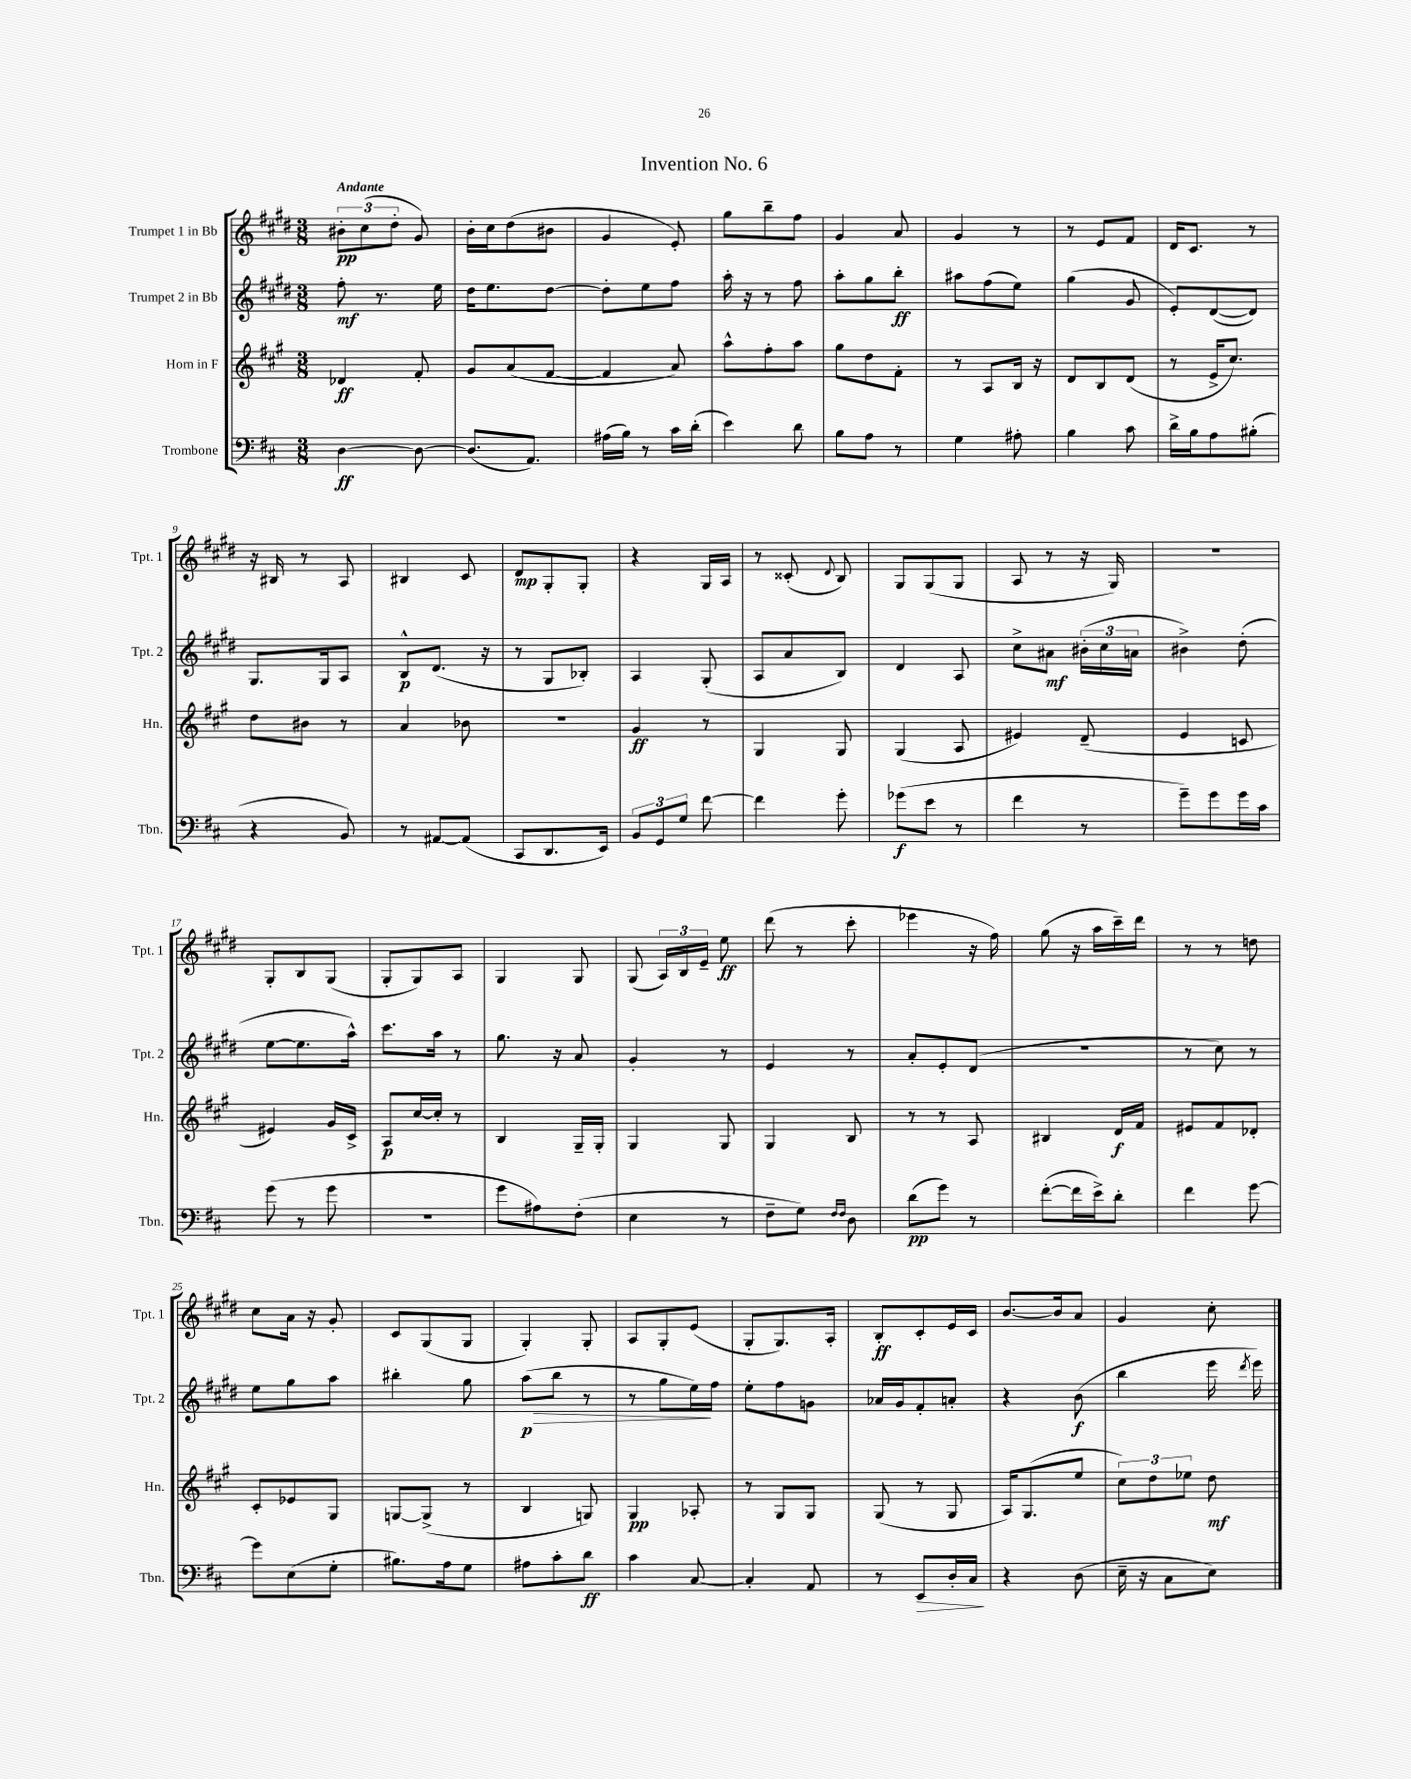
\header { title = "Invention No. 6" }
<<
\new StaffGroup <<
\new Staff = "s0" \with { instrumentName = "Trumpet 1 in Bb" shortInstrumentName = "Tpt. 1" } {
    \clef treble \key e \major \numericTimeSignature \time 3/8 \tempo "Andante"
    \autoBeamOff \tuplet 3/2 { bis'8[-.\pp cis''8( dis''8]-. } gis'8) |
    b'16[-. cis''16 dis''8( bis'8] |
    gis'4 e'8-.) |
    gis''8[ b''8-- fis''8] |
    gis'4 a'8 |
    gis'4 r8 |
    r8 e'8[ fis'8] |
    dis'16[ cis'8.] r8 |
    r16 bis16 r8 a8 |
    bis4 cis'8 |
    dis'8[\mp gis8-. gis8]-. |
    r4 gis16[ a16] |
    r8 cisis'8-.( \appoggiatura { dis'8 } b8) |
    gis8[ gis8( gis8] |
    a8 r8 r16 gis16) |
    r4. |
    gis8[-. b8 gis8]( |
    gis8[-. gis8) a8] |
    gis4 gis8 |
    gis8( \tuplet 3/2 { a16[) b16 e'16]-- } e''8\ff |
    dis'''8( r8 cis'''8-. |
    ees'''4 r16 fis''16) |
    gis''8( r16 a''16[ cis'''16--) dis'''16] |
    r8 r8 d''8 |
    cis''8[ a'16] r16 gis'8-. |
    cis'8[ gis8( gis8] |
    gis4-.) gis8-. |
    a8[ gis8-. e'8]( |
    gis8[-. gis8.) a16]-. |
    b8[-.\ff cis'8-. e'16 cis'16] |
    b'8.[~ b'16 a'8] |
    gis'4 cis''8-. \bar "|." |
}
\new Staff = "s1" \with { instrumentName = "Trumpet 2 in Bb" shortInstrumentName = "Tpt. 2" } {
    \clef treble \key e \major \numericTimeSignature \time 3/8
    \autoBeamOff fis''8-.\mf r8. e''16 |
    dis''16[ e''8. dis''8]~ |
    dis''8[-. e''8 fis''8] |
    a''16-. r16 r8 fis''8 |
    a''8[-. gis''8 b''8]-.\ff |
    ais''8[ fis''8( e''8]) |
    gis''4( gis'8 |
    e'8[-.) dis'8~( dis'8]) |
    gis8.[ gis16 a8] |
    b8[-^\p dis'8.]( r16 |
    r8 gis8[ bes8]-.) |
    a4 gis8-.( |
    a8[ a'8 b8]) |
    dis'4 a8 |
    cis''8[-> ais'8]\mf \tuplet 3/2 { bis'16[-.( cis''16 a'16] } |
    bis'4->) dis''8-.( |
    e''8[~ e''8. a''16]-^) |
    cis'''8.[ a''16] r8 |
    gis''8. r16 a'8 |
    gis'4-. r8 |
    e'4 r8 |
    a'8[-. e'8-. dis'8]( |
    R4. |
    r8 cis''8) r8 |
    e''8[ gis''8 a''8] |
    bis''4-. gis''8 |
    a''8[\p\>( b''8] r8 |
    r8 gis''8[ e''16\!) fis''16] |
    e''8[-. fis''8 g'8] |
    aes'16[ gis'16 fis'8-. a'8]-. |
    r4 b'8\f( |
    b''4 e'''16 \acciaccatura { dis'''8 } e'''16) \bar "|." |
}
\new Staff = "s2" \with { instrumentName = "Horn in F" shortInstrumentName = "Hn." } {
    \clef treble \key a \major \numericTimeSignature \time 3/8
    \autoBeamOff des'4\ff fis'8-. |
    gis'8[ a'8( fis'8]~ |
    fis'4 a'8) |
    a''8[-^ fis''8-. a''8] |
    gis''8[ d''8 fis'8]-. |
    r8 a8[ b16] r16 |
    d'8[ b8 d'8]( |
    r8 e'16[-> cis''8.]) |
    d''8[ bis'8] r8 |
    a'4 bes'8 |
    R4. |
    gis'4\ff r8 |
    gis4 gis8 |
    gis4( a8 |
    eis'4) d'8--( |
    e'4 c'8 |
    eis'4) gis'16[ cis'16]-> |
    a8[\p cis''16~ cis''16]-. r8 |
    b4 gis16[-- gis16]-. |
    gis4 gis8 |
    gis4 b8 |
    r8 r8 a8 |
    bis4 d'16[\f fis'16] |
    eis'8[ fis'8 des'8]-. |
    cis'8[-. ees'8 gis8] |
    g8[~ g8]->( r8 |
    b4 g8) |
    gis4\pp aes8-. |
    r8 gis8[ gis8] |
    gis8( r8 gis8 |
    a16[) gis8.( e''8] |
    \tuplet 3/2 { cis''8[) d''8 ees''8] } d''8\mf \bar "|." |
}
\new Staff = "s3" \with { instrumentName = "Trombone" shortInstrumentName = "Tbn." } {
    \clef bass \key d \major \numericTimeSignature \time 3/8
    \autoBeamOff d4~\ff d8~ |
    d8.[( a,8.]) |
    ais16[( b16]) r8 cis'16[ d'16]-.( |
    e'4) d'8 |
    b8[ a8] r8 |
    g4 ais8-. |
    b4 cis'8 |
    d'16[-> b16 a8 bis8]-.( |
    r4 b,8) |
    r8 ais,8[~ ais,8]( |
    cis,8[ d,8. e,16]) |
    \tuplet 3/2 { b,8[ g,8 g8] } fis'8~ |
    fis'4 g'8-. |
    ges'8[\f( e'8] r8 |
    fis'4 r8 |
    g'8[--) g'8 g'16 cis'16] |
    g'8( r8 g'8 |
    R4. |
    g'8[ ais8) fis8]-.( |
    e4 r8 |
    fis8[-- g8]) \grace { fis16[ fis16] } d8 |
    d'8[\pp( g'8]) r8 |
    fis'8[~-.( fis'16 e'16->) d'8]-. |
    fis'4 g'8~ |
    g'8[ e8( g8]-. |
    bis8.[) a16 g8] |
    ais8[ cis'8-. d'8]\ff |
    cis'4 cis8~ |
    cis4-. a,8 |
    r8 e,8[\> d16-. cis16]\! |
    r4 d8( |
    e16-- r16 cis8[ e8]) \bar "|." |
}
>>
>>
